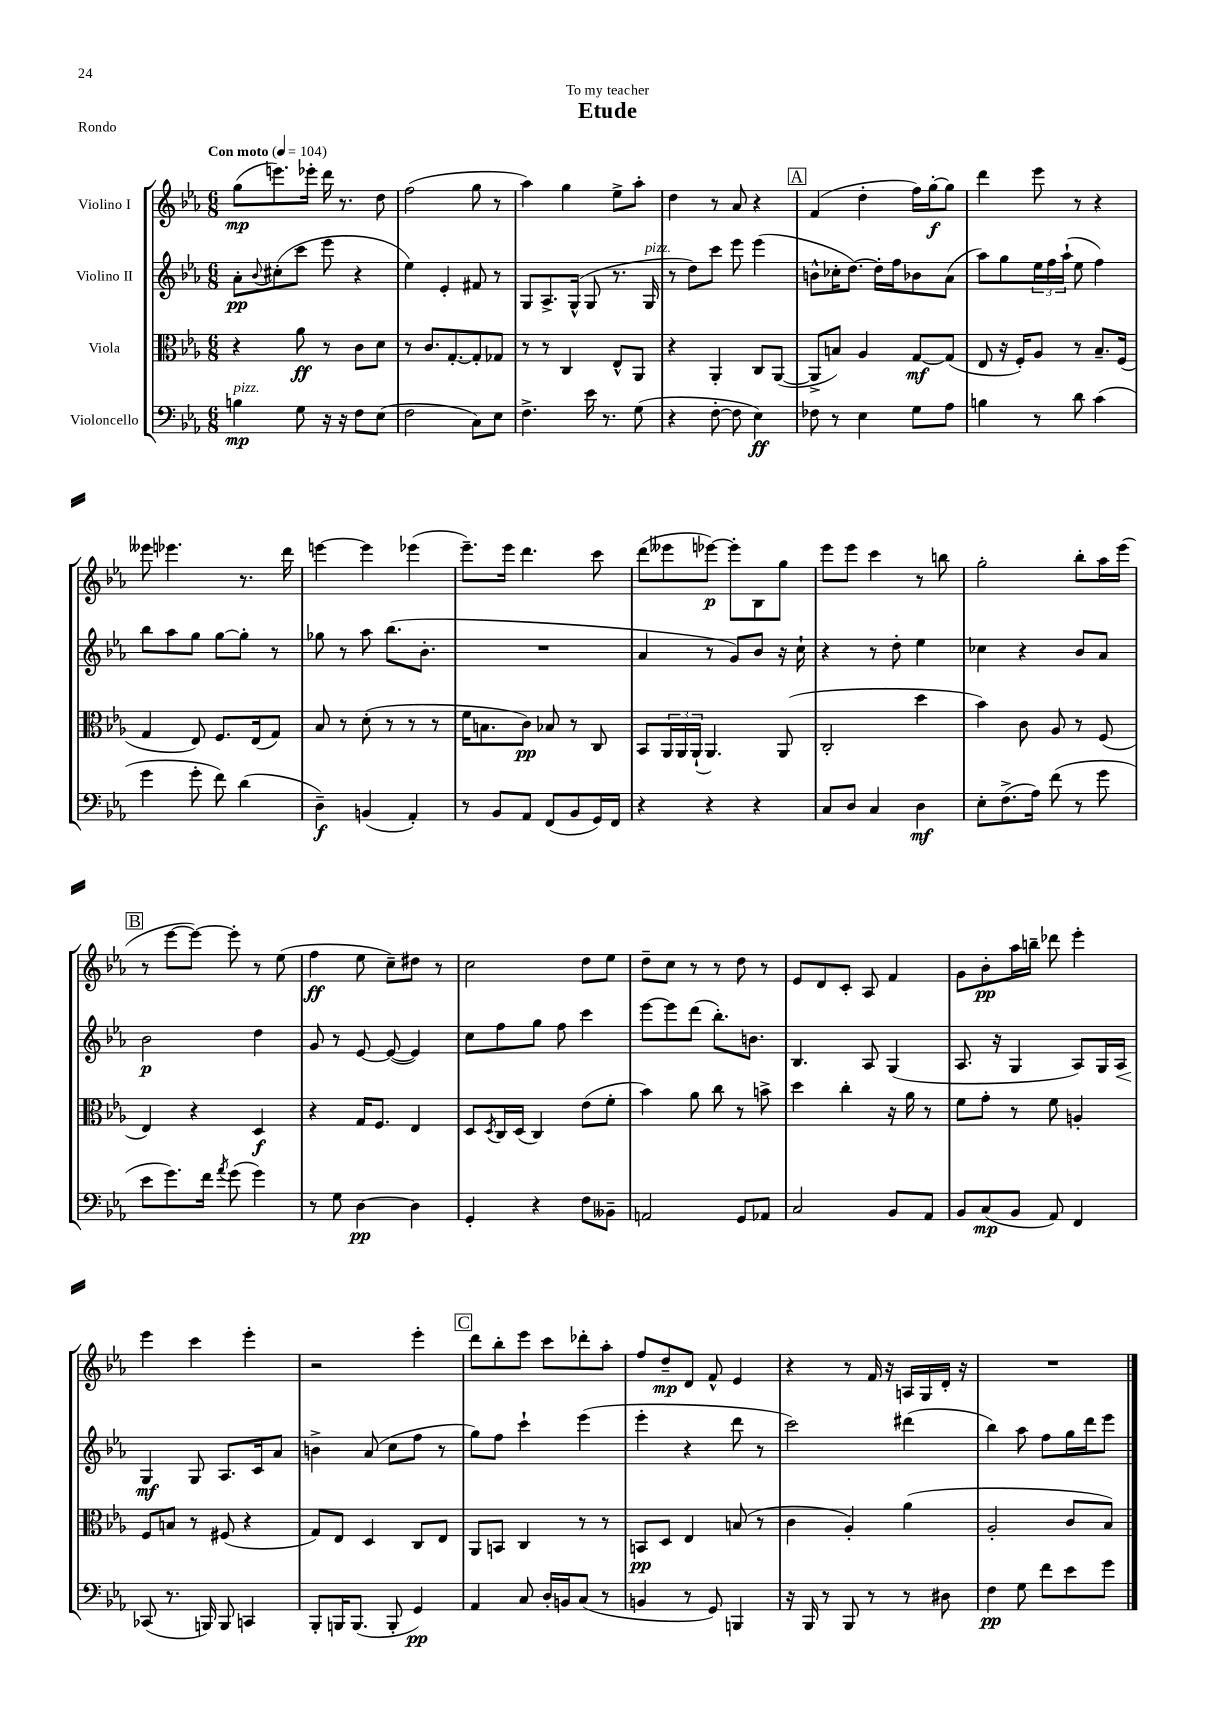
\header { title = "Etude" dedication = "To my teacher" piece = "Rondo" }
<<
\new StaffGroup <<
\new Staff = "s0" \with { instrumentName = "Violino I" } {
    \clef treble \key ees \major \numericTimeSignature \time 6/8 \tempo "Con moto" 4 = 104
    g''8\mp( e'''8.) ees'''16-. d'''16 r8. d''8 |
    f''2( g''8 r8 |
    aes''4) g''4 ees''8-> aes''8-. |
    d''4 r8 aes'8 r4 |
    \mark \markup { \box "A" } f'4( d''4-. f''16) g''16~-.\f g''8 |
    d'''4 ees'''8 r8 r4 |
    eeses'''8 ees'''4. r8. d'''16 |
    e'''4~ e'''4 ees'''4( |
    ees'''8.--) ees'''16 d'''4. c'''8 |
    d'''8( eeses'''8 ees'''8~\p) ees'''8-. bes8 g''8 |
    ees'''8 ees'''8 c'''4 r8 b''8 |
    g''2-. bes''8-. aes''16 ees'''16( |
    \mark \markup { \box "B" } r8 ees'''8~ ees'''8~) ees'''8-. r8 ees''8( |
    f''4\ff ees''8 c''8--) dis''8 r8 |
    c''2 d''8 ees''8 |
    d''8-- c''8 r8 r8 d''8 r8 |
    ees'8 d'8 c'8-. aes8 f'4 |
    g'8 bes'8-.\pp aes''16 b''16-- des'''8 ees'''4-. |
    ees'''4 c'''4 ees'''4-. |
    r2 ees'''4-. |
    \mark \markup { \box "C" } d'''8 bes''8-. ees'''8 c'''8 des'''8-. aes''8-. |
    f''8 d''8--\mp d'8 f'8-^ ees'4 |
    r4 r8 f'16 r16 a16 g16 d'16-. r16 |
    R2. \bar "|." |
}
\new Staff = "s1" \with { instrumentName = "Violino II" } {
    \clef treble \key ees \major \numericTimeSignature \time 6/8
    aes'8-.\pp \appoggiatura { bes'8 } cis''8-.( c'''8 ees'''8 r4 |
    ees''4) ees'4-. fis'8 r8 |
    g8 aes8.-> g16-^( g8 r8. g16^\markup { \italic "pizz." } |
    r8 d''8) c'''8 ees'''8 ees'''4( |
    \mark \markup { \box "A" } b'8-^ ces''16-. d''8.~) d''16-. f''16 bes'8 aes'8( |
    aes''8) g''8 \tuplet 3/2 { ees''16 f''16 aes''16-!( } ees''8 f''4) |
    bes''8 aes''8 g''8 g''8~ g''8-. r8 |
    ges''8 r8 aes''8 bes''8.( bes'8.-. |
    R2. |
    aes'4 r8 g'8) bes'8 r16 c''16-! |
    r4 r8 d''8-. ees''4 |
    ces''4 r4 bes'8 aes'8 |
    \mark \markup { \box "B" } bes'2\p d''4 |
    g'8 r8 ees'8~ ees'8~( ees'4) |
    c''8 f''8 g''8 f''8 c'''4 |
    ees'''8~ ees'''8 d'''8( bes''8.-.) b'8. |
    bes4. aes8 g4( |
    aes8. r16 g4 aes8) g16 aes16\< |
    g4\mf\! g8 aes8. c'16 aes'8 |
    b'4-> aes'8( c''8 f''8 r8 |
    \mark \markup { \box "C" } g''8) f''8 c'''4-! ees'''4( |
    ees'''4-. r4 d'''8 r8 |
    c'''2) dis'''4( |
    bes''4) aes''8 f''8 g''16 d'''16 ees'''8 \bar "|." |
}
\new Staff = "s2" \with { instrumentName = "Viola" } {
    \clef alto \key ees \major \numericTimeSignature \time 6/8
    r4 aes'8\ff r8 c'8 d'8 |
    r8 c'8. g8.~-. g8-. ges8 |
    r8 r8 c4 ees8-^ aes,8 |
    r4 aes,4-. c8 aes,8~( |
    \mark \markup { \box "A" } aes,8-> b8) aes4 g8~\mf g8( |
    ees8 r16 f16-.) aes8 r8 bes8.-- f16( |
    g4 ees8) f8. ees16( g8) |
    bes8 r8 d'8-.( r8 r8 r8 |
    f'16 b8. c'8\pp) bes8 r8 c8 |
    bes,8 \tuplet 3/2 { aes,16 aes,16 aes,16-!( } aes,4.) aes,8( |
    c2-. d''4 |
    bes'4) c'8 aes8 r8 f8( |
    \mark \markup { \box "B" } ees4) r4 d4\f |
    r4 g16 f8. ees4 |
    d8 \acciaccatura { d8 } c16 d16( c4) ees'8( f'8-. |
    bes'4) aes'8 c''8 r8 b'8-> |
    d''4 c''4-. r16 aes'16 r8 |
    f'8 g'8-. r8 f'8 a4-. |
    f8 b8 r8 fis8( r4 |
    g8) ees8 d4 c8 ees8 |
    \mark \markup { \box "C" } aes,8 b,8 c4 r8 r8 |
    b,8\pp d8 ees4 b8( r8 |
    c'4 aes4-.) aes'4( |
    aes2-. c'8 bes8) \bar "|." |
}
\new Staff = "s3" \with { instrumentName = "Violoncello" } {
    \clef bass \key ees \major \numericTimeSignature \time 6/8
    b4\mp^\markup { \italic "pizz." } g8 r16 r16 f8 ees8( |
    f2 c8) ees8 |
    f4.-> ees'16 r8. g8( |
    r4 f8~-. f8 ees4\ff) |
    \mark \markup { \box "A" } fes8 r8 ees4 g8 aes8 |
    b4 r8 d'8 c'4( |
    g'4 g'8-. f'8) d'4( |
    d4--\f) b,4( aes,4-.) |
    r8 bes,8 aes,8 f,8( bes,8 g,16) f,16 |
    r4 r4 r4 |
    c8 d8 c4 d4\mf |
    ees8-. f8.->( aes16) f'8( r8 g'8 |
    \mark \markup { \box "B" } ees'8 g'8.) f'16 \acciaccatura { aes'8 } g'8( g'4) |
    r8 g8 d4~\pp d4 |
    g,4-. r4 f8 beses,8-- |
    a,2 g,8 aes,8 |
    c2 bes,8 aes,8 |
    bes,8 c8\mp( bes,8 aes,8) f,4 |
    ces,8( r8. b,,16) b,,8 c,4 |
    bes,,8-. b,,16 b,,8.( b,,8-. g,4\pp) |
    \mark \markup { \box "C" } aes,4 c8 d16-. b,16 c8( r8 |
    b,4 r8 g,8) b,,4 |
    r16 bes,,16 r8 bes,,8 r8 r8 dis8 |
    f4\pp g8 f'8 ees'8 g'8 \bar "|." |
}
>>
>>
\layout { \context { \Score \remove "Bar_number_engraver" } }
